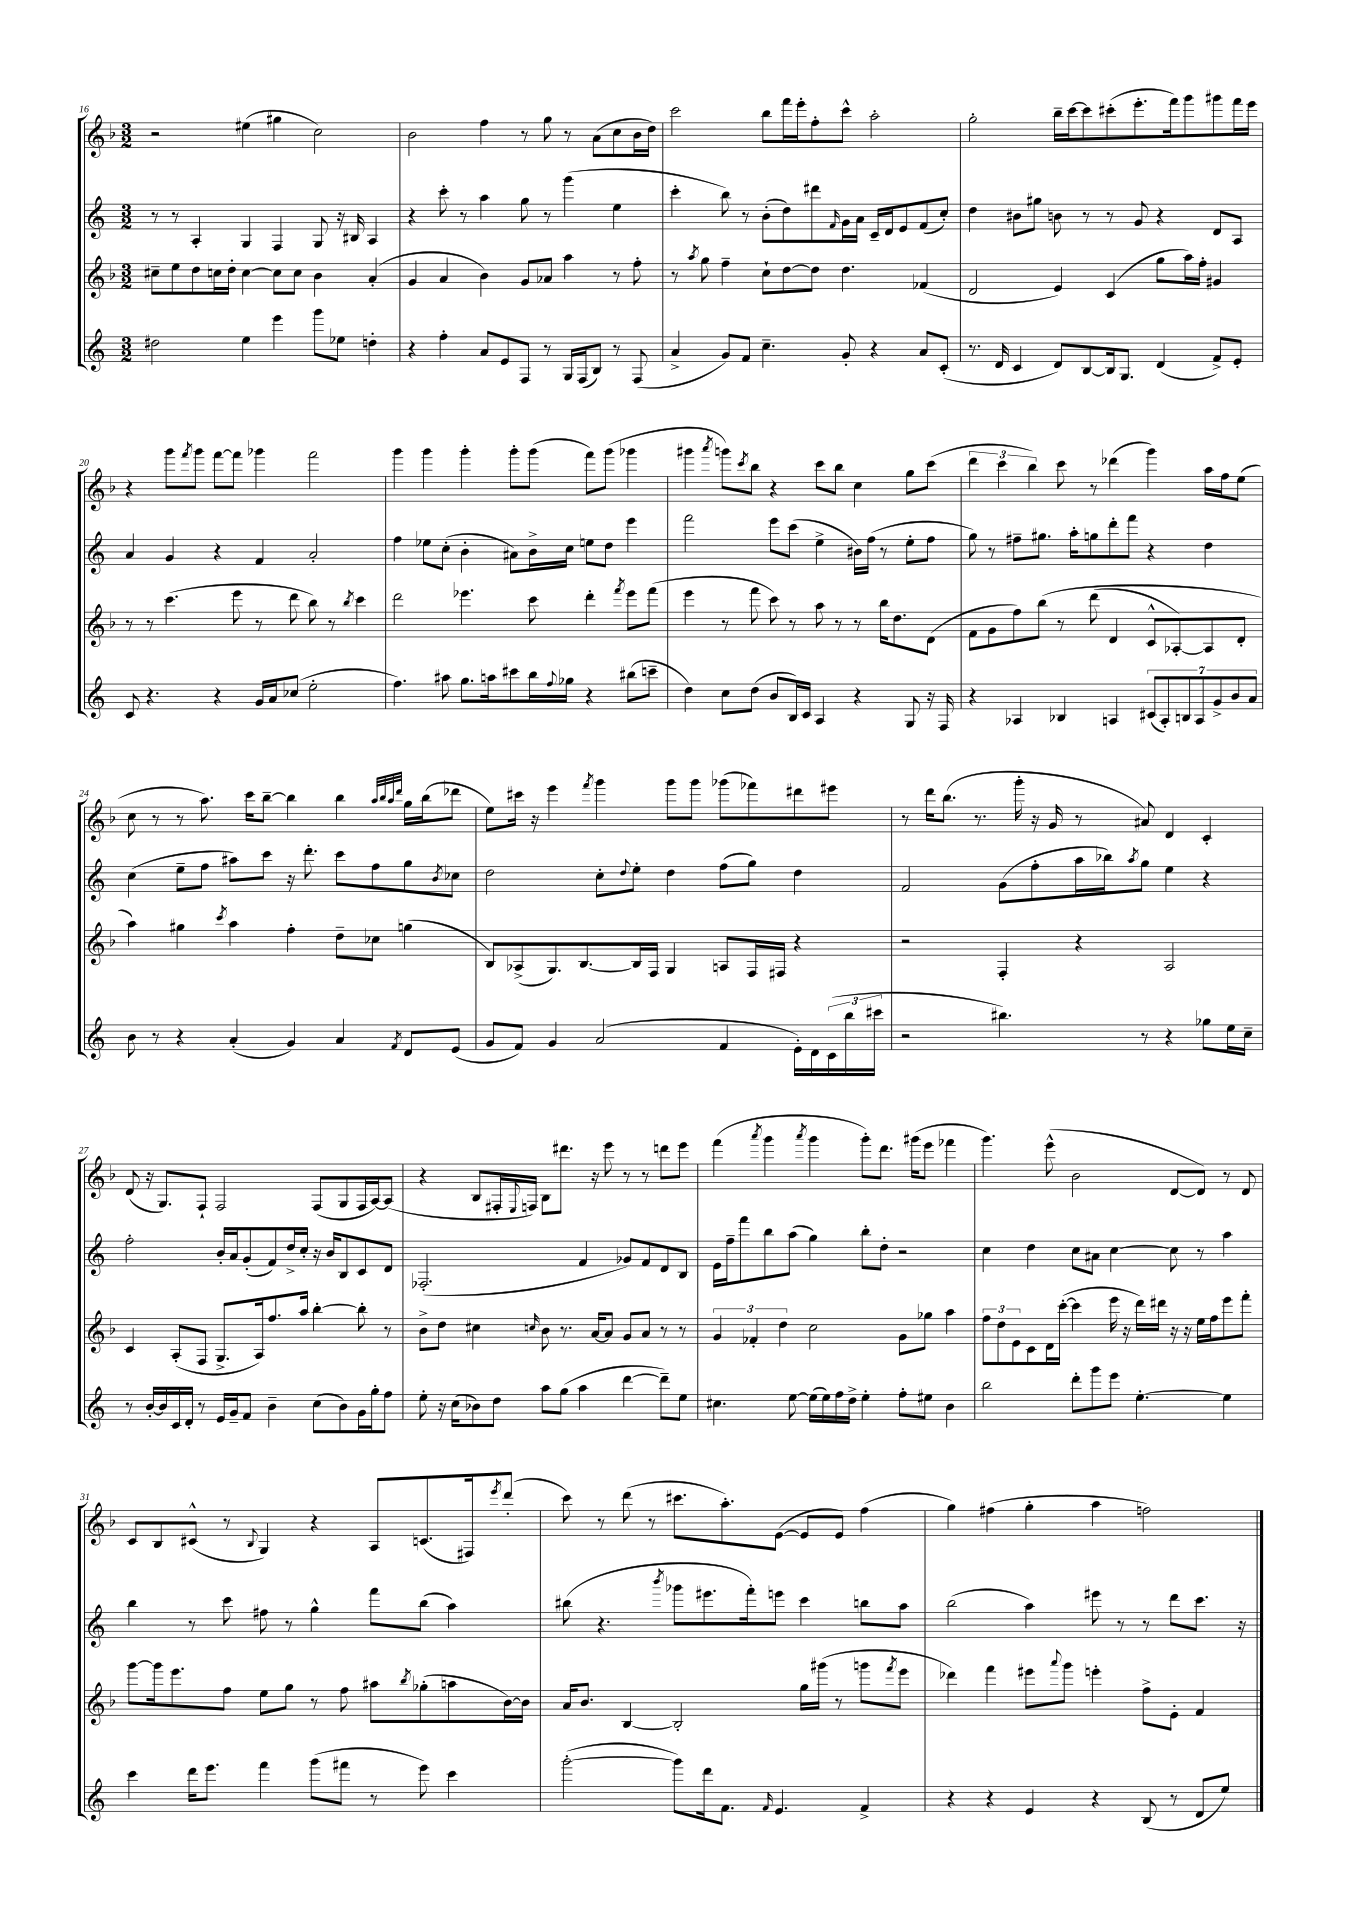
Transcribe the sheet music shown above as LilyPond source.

<<
\new StaffGroup <<
\new Staff = "s0" {
    \clef treble \key f \major \numericTimeSignature \time 3/2
    r2 eis''4( gis''4 c''2) |
    bes'2 f''4 r8 g''8 r8 a'8( c''8 bes'16 d''16) |
    c'''2 bes''8 f'''16 e'''16-. f''8-. c'''8-^ a''2-. |
    g''2-. bes''16-- c'''16~ c'''8 cis'''8-.( e'''8.-. f'''16) g'''8 gis'''8 f'''16 e'''16 |
    r4 g'''8 \acciaccatura { f'''8 } g'''8 f'''8~ f'''8 ges'''4 f'''2 |
    g'''4 g'''4 g'''4-. g'''8-. g'''8( f'''8) g'''8( ges'''4 |
    gis'''4 \acciaccatura { a'''8 } g'''8) \acciaccatura { c'''8 } bes''8 r4 c'''8 bes''8 c''4 g''8 c'''8( |
    \tuplet 3/2 { d'''4 c'''4 bes''4) } c'''8 r8 des'''4( g'''4) a''16 f''16 e''8( |
    c''8 r8 r8 a''8.) c'''16 bes''8~-- bes''4 bes''4 \grace { a''32 bes''32 a''32 d'''32 } g''16 bes''16( des'''8 |
    e''8) cis'''16 r16 e'''4 \acciaccatura { f'''8 } g'''4 g'''8 g'''8 ges'''8( fes'''8) dis'''8 eis'''8 |
    r8 d'''16 bes''8.( r8. g'''16-. r16 g'16 r8 ais'8) d'4 c'4-. |
    d'8( r16 g8.) f8-! f2 f8( g8 f16 a16~) a8( |
    r4 bes8 fis16-. \appoggiatura { e8 } f16) bes8 dis'''8. r16 e'''8 r8 r8 d'''8 e'''8 |
    f'''4( \acciaccatura { a'''8 } g'''4 \acciaccatura { a'''8 } g'''4 g'''8-.) d'''8. gis'''16( e'''8 fes'''4 |
    g'''4.) e'''8-^( bes'2 d'8~ d'8) r8 d'8 |
    c'8 bes8 cis'8-^( r8 \appoggiatura { bes8 } g4) r4 a8 c'8.( fis16) \acciaccatura { e'''8 } d'''8-.( |
    c'''8) r8 d'''8( r8 cis'''8. a''8.-.) e'8~( e'8 e'8) f''4( |
    g''4) fis''4( g''4-. a''4 f''2) \bar "|." |
}
\new Staff = "s1" {
    \clef treble \key c \major \numericTimeSignature \time 3/2
    r8 r8 a4-. g4 f4 g8 r16 bis16 a4 |
    r4 c'''8-. r8 a''4 g''8 r8 g'''4( e''4 |
    c'''4-. b''8) r8 b'8-.( d''8) dis'''8 \grace { f'16 } g'16 a'16 c'16-- d'16 e'8 f'8( c''8-.) |
    d''4 bis'8 gis''8 b'8 r8 r8 g'8 r4 d'8 a8 |
    a'4 g'4 r4 f'4 a'2-. |
    f''4 ees''8 c''8-.( b'4-. ais'8) b'16-> c''16 e''8 d''8 e'''4 |
    f'''2 e'''8 c'''8( e''4-> bis'16) f''16( r8 e''8-. f''8 |
    g''8) r8 fis''8-- gis''8. a''16-. g''8 d'''8-. f'''8 r4 d''4 |
    c''4( e''8-- f''8 ais''8) c'''8 r16 d'''8.-. c'''8 f''8 g''8 \acciaccatura { b'8 } ces''8 |
    d''2 c''8-. \appoggiatura { d''8 } e''8-. d''4 f''8( g''8) d''4 |
    f'2 g'8( f''8-. a''16 bes''16) \acciaccatura { a''8 } g''8 e''4 r4 |
    f''2-. b'16-. a'16 g'8-.( f'8) d''16-> c''16-. r16 b'16 b8 c'8 d'8 |
    fes2.-.( f'4 ges'8) f'8 d'8 b8 |
    e'16 f''16-- f'''8 b''8 a''8( g''4) b''8-. d''8-. r2 |
    c''4 d''4 c''8 ais'8 c''4~ c''8 r8 a''4 |
    b''4 r8 c'''8 fis''8 r8 g''4-^ f'''8 b''8( a''4) |
    bis''8( r4. \acciaccatura { b'''8 } ges'''8 eis'''8. f'''16-.) e'''8 c'''4 b''8 a''8 |
    b''2( a''4) eis'''8 r8 r8 d'''8 c'''8. r16 \bar "|." |
}
\new Staff = "s2" {
    \clef treble \key f \major \numericTimeSignature \time 3/2
    cis''8-- e''8 d''8 c''16 d''16-. c''4~ c''8 c''8 bes'4 a'4-.( |
    g'4 a'4 bes'4) g'8 aes'8 a''4 r8 f''8-. |
    r8 \acciaccatura { a''8 } g''8 f''4-- c''8-! d''8~ d''8 d''4. fes'4( |
    d'2 e'4) c'4( g''8 a''16) f''16-. gis'4 |
    r8 r8 c'''4.( e'''8 r8 d'''8 bes''8) r8 \acciaccatura { bes''8 } c'''4 |
    d'''2 ees'''4. c'''8 d'''4-. \acciaccatura { f'''8 } ees'''8 f'''8( |
    e'''4 r8 f'''8 c'''8) r8 a''8 r8 r8 bes''16 d''8. d'8( |
    f'8 g'8 f''8) bes''8\( r8 d'''8( d'4 c'8-^ aes8~-.) aes8 d'8-. |
    a''4\) gis''4 \acciaccatura { c'''8 } a''4 f''4-. d''8-- ces''8 g''4( |
    bes8) aes8->( g8.) bes8.~ bes16 f16 g4 a8 f16 fis16 r4 |
    r2 f4-. r4 a2 |
    c'4 a8-.( f8 g8.-> a16) f''8. a''16 bes''4~-. bes''8-. r8 |
    bes'8-> d''8 cis''4 \grace { c''16 } bes'8 r8. a'16~ a'8 g'8 a'8 r8 r8 |
    \tuplet 3/2 { g'4 fes'4-. d''4 } c''2 g'8 ges''8 a''4 |
    \tuplet 3/2 { f''8 d''8 e'8 } c'8 d'16 c'''16~-.( c'''4 e'''16 r16 d'''16) dis'''16 r16 r16 e''16 f''16 e'''8 f'''8-. |
    g'''8~ g'''16 e'''8. f''8 e''8 g''8 r8 f''8 ais''8 \acciaccatura { bes''8 } ges''8-.( a''8 bes'16~) bes'16 |
    a'16 bes'8. bes4~ bes2-. g''16 gis'''16( r8 g'''8 \acciaccatura { f'''8 } e'''8 |
    des'''4) f'''4 eis'''8 \appoggiatura { a'''8 } g'''8 e'''4-. f''8-> e'8-. f'4 \bar "|." |
}
\new Staff = "s3" {
    \clef treble \key c \major \numericTimeSignature \time 3/2
    dis''2 e''4 e'''4 g'''8 ees''8 d''4-. |
    r4 f''4-. a'8 e'8 f8 r8 g16 f16( b8) r8 f8( |
    a'4-> g'8) f'8 c''4.-- g'8-. r4 a'8 c'8-.( |
    r8. d'16 c'4 d'8) b8~ b16 g8. d'4( f'8->) e'8-. |
    c'8 r4. r4 g'16 a'16 ces''8( e''2-. |
    f''4.) ais''8 g''8. a''16 cis'''8 b''16 \appoggiatura { f''8 } ges''16 r4 bis''8( c'''8-- |
    d''4) c''8 d''8( b'8 b16) c'16 a4 r4 g8 r16 f16 |
    r4 aes4 bes4 a4 \tuplet 7/4 { cis'8( a8-.) b8 a8 g'8-> b'8 a'8 } |
    b'8 r8 r4 a'4-.( g'4) a'4 \acciaccatura { f'8 } d'8 e'8( |
    g'8 f'8) g'4 a'2( f'4 e'16-.) d'16 \tuplet 3/2 { c'16( b''16 cis'''16 } |
    r2 bis''4.) r8 r4 ges''8 e''16 c''16-- |
    r8 b'16~-. b'16 c'16 d'16-. r8 e'16 g'16-- f'8 b'4-- c''8( b'8) g'16 g''16-. f''8 |
    e''8-. r16 c''16( bes'8) d''8 a''8 g''8( a''4 d'''4~ d'''8--) e''8 |
    cis''4. e''8~ e''16( e''16) f''16 d''16-> e''4-. f''8-. eis''8 b'4 |
    b''2 d'''8-. g'''8 e'''8 e''4.~-. e''4 |
    c'''4 d'''16 e'''8. f'''4 g'''8( fis'''8 r8 e'''8) c'''4 |
    g'''2~-.( g'''8) d'''16 f'8. \grace { f'16 } e'4. f'4-> |
    r4 r4 e'4 r4 b8( r8 d'8 e''8) \bar "|." |
}
>>
>>
\layout { \context { \Score currentBarNumber = #16 } }
